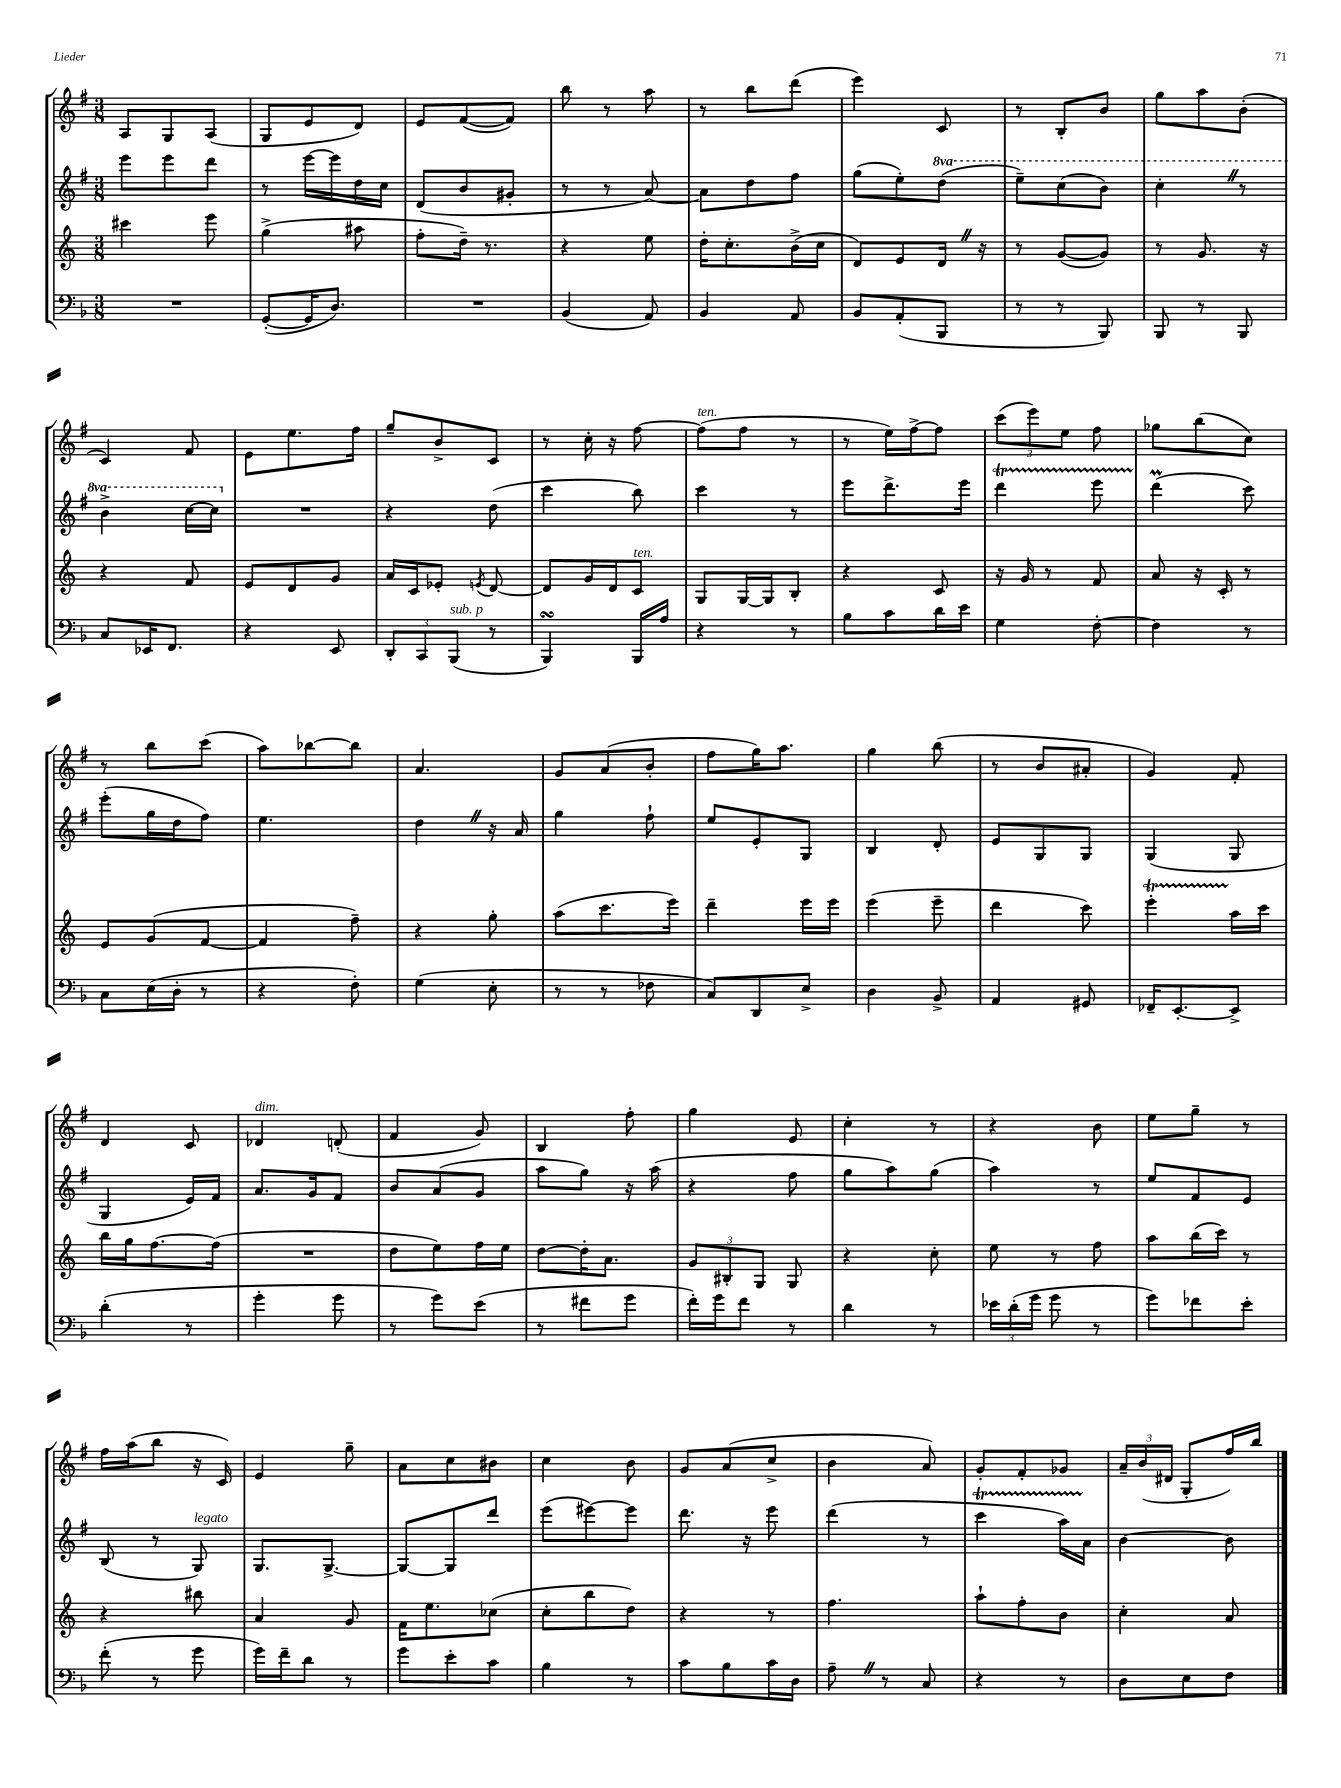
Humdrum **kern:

**kern	**kern	**kern	**kern
*staff4	*staff3	*staff2	*staff1
*clefF4	*clefG2	*clefG2	*clefG2
*k[b-]	*k[]	*k[f#]	*k[f#]
*M3/8	*M3/8	*M3/8	*M3/8
4.r	4ccc#	8eee	8A
.	.	8eee	8G
.	8eee	8ddd	(8A
=	=	=	=
([8GG'	(4gg^	8r	8G
16GG]	.	[16eee	8e
8.D)	.	16eee]	.
.	8aa#	16dd	8d)
.	.	16cc	.
=	=	=	=
4.r	8ff'	(8d	8e
.	16dd~)	8b	([8f#
.	8.r	.	.
.	.	8g#'	8f#])
=	=	=	=
(4BB-	4r	8r	8bb
.	.	8r	8r
8AA)	8ee	[8a)	8aa
=	=	=	=
4BB-	16dd'	8a]	8r
.	8.cc'	.	.
.	.	8dd	8bb
8AA	(16b^	8ff#	(8ddd
.	16cc	.	.
=	=	=	=
8BB-	8d)	(8gg	4eee)
(8AA'	8e	8ee')	.
8BBB-	16d	(8ddd	8c
.	16r	.	.
=	=	=	=
8r	8r	8eee~)	8r
8r	([8g	(8ccc	8B'
8BBB-)	8g])	8bb)	8b
=	=	=	=
8BBB-	8r	4ccc'	8gg
8r	8.g	.	8aa
8BBB-	.	8r	(8b'
.	16r	.	.
=	=	=	=
8C	4r	4bb^	4c)
16EE-	.	.	.
8.FF	.	.	.
.	8f	[16ccc	8f#
.	.	16ccc]	.
=	=	=	=
4r	8e	4.r	8e
.	8d	.	8.ee
8EE	8g	.	.
.	.	.	16ff#
=	=	=	=
12DD'	16a	4r	8gg~
.	16c	.	.
12CC	.	.	.
.	8e-'	.	8b^
(12BBB-	.	.	.
.	8qe	.	.
8r	[8d	(8dd	8c
=	=	=	=
4BBB-)	8d]	4ccc	8r
.	16g	.	16cc'
.	16d	.	16r
16BBB-	8c	8bb)	[8ff#
16A	.	.	.
=	=	=	=
4r	8G	4ccc	(8ff#]
.	[16G	.	8ff#
.	16G]	.	.
8r	8B'	8r	8r
=	=	=	=
8B-	4r	8eee	8r
8c	.	8.ddd^	16ee)
.	.	.	[16ff#^
16d	8c	.	8ff#]
16e	.	16eee	.
=	=	=	=
4G	16r	4ddd	(12ccc
.	16g	.	.
.	.	.	12eee)
.	8r	.	.
.	.	.	12ee
[8F'	8f	8eee	8ff#
=	=	=	=
4F]	8a	(4ddd	8gg-
.	16r	.	(8bb
.	16c'	.	.
8r	8r	8ccc)	8cc)
=	=	=	=
8C	8e	(8eee'	8r
(16E	(8g	16gg	8bb
16D'	.	16dd	.
8r	[8f	8ff#)	(8ccc
=	=	=	=
4r	4f]	4.ee	8aa)
.	.	.	[8bb-
8F')	8ff~)	.	8bb-]
=	=	=	=
(4G	4r	4dd	4.a
8E'	8gg'	16r	.
.	.	16a	.
=	=	=	=
8r	(8aa	4gg	8g
8r	8.ccc	.	(8a
8F-	.	8ff#`	8b'
.	16eee)	.	.
=	=	=	=
8C)	4ddd~	8ee	8ff#
8DD	.	8e'	16gg)
.	.	.	8.aa
8E^	16eee	8G	.
.	16eee	.	.
=	=	=	=
4D	(4eee	4B	4gg
8BB-^	8eee~	8d'	(8bb
=	=	=	=
4AA	4ddd	8e	8r
.	.	8G	8b
8GG#	8ccc)	8G	8a#'
=	=	=	=
16FF-~	4eee'	(4G	4g)
[8.EE'	.	.	.
8EE^]	16aa	8G	8f#'
.	16ccc	.	.
=	=	=	=
(4d'	16bb	4G	4d
.	16gg	.	.
.	[8.ff	.	.
8r	.	16e)	8c
.	(16ff]	16f#	.
=	=	=	=
4g'	4.r	8.a	4d-
.	.	16g	.
8g	.	8f#	(8d'
=	=	=	=
8r	8dd	8b	4f#
8g)	8ee)	(8a	.
(8e	16ff	8g	8g)
.	16ee	.	.
=	=	=	=
8r	[8dd	8aa	4B
8f#	16dd']	8gg)	.
.	8.a	.	.
8g	.	16r	8ff#'
.	.	(16aa	.
=	=	=	=
16f')	12g	4r	4gg
16g	.	.	.
.	12B#'	.	.
8f	.	.	.
.	12G	.	.
8r	8G	8ff#	8e
=	=	=	=
4d	4r	8gg	4cc'
.	.	8aa)	.
8r	8cc'	(8gg	8r
=	=	=	=
24e-	8ee	4aa)	4r
(24d'	.	.	.
24g	.	.	.
8g	8r	.	.
8r	8ff	8r	8b
=	=	=	=
8g)	8aa	8ee	8ee
8f-	(16bb	8f#	8gg~
.	16ccc)	.	.
8e'	8r	8e	8r
=	=	=	=
(8f'	4r	(8B	16ff#
.	.	.	(16aa
8r	.	8r	8bb
8g	8bb#	8G)	16r
.	.	.	16c)
=	=	=	=
16g)	4a	8.G	4e
16f~	.	.	.
8d	.	.	.
.	.	[8.G^	.
8r	8g	.	8gg~
=	=	=	=
8g	16f	8G_	8a
.	8.ee	.	.
8e'	.	8G]	8cc
8c	(8cc-	8ddd	8b#
=	=	=	=
4B-	8cc'	(8eee	4cc
.	8bb	[8eee#)	.
8r	8dd)	8eee#]	8b
=	=	=	=
8c	4r	8.ddd	8g
8B-	.	.	(8a
.	.	16r	.
16c	8r	8eee	8cc^
16D	.	.	.
=	=	=	=
8A~	4.ff	(4ddd	4b
8r	.	.	.
8C	.	8r	8a)
=	=	=	=
4r	8aa`	4ccc	8g'
.	8ff'	.	8f#'
8r	8b	16aa)	8g-
.	.	16a	.
=	=	=	=
8D	4cc'	[4b	24a~
.	.	.	(24b
.	.	.	24d#
8E	.	.	8G'
8F	8a	8b]	16ff#)
.	.	.	16bb
==	==	==	==
*-	*-	*-	*-
